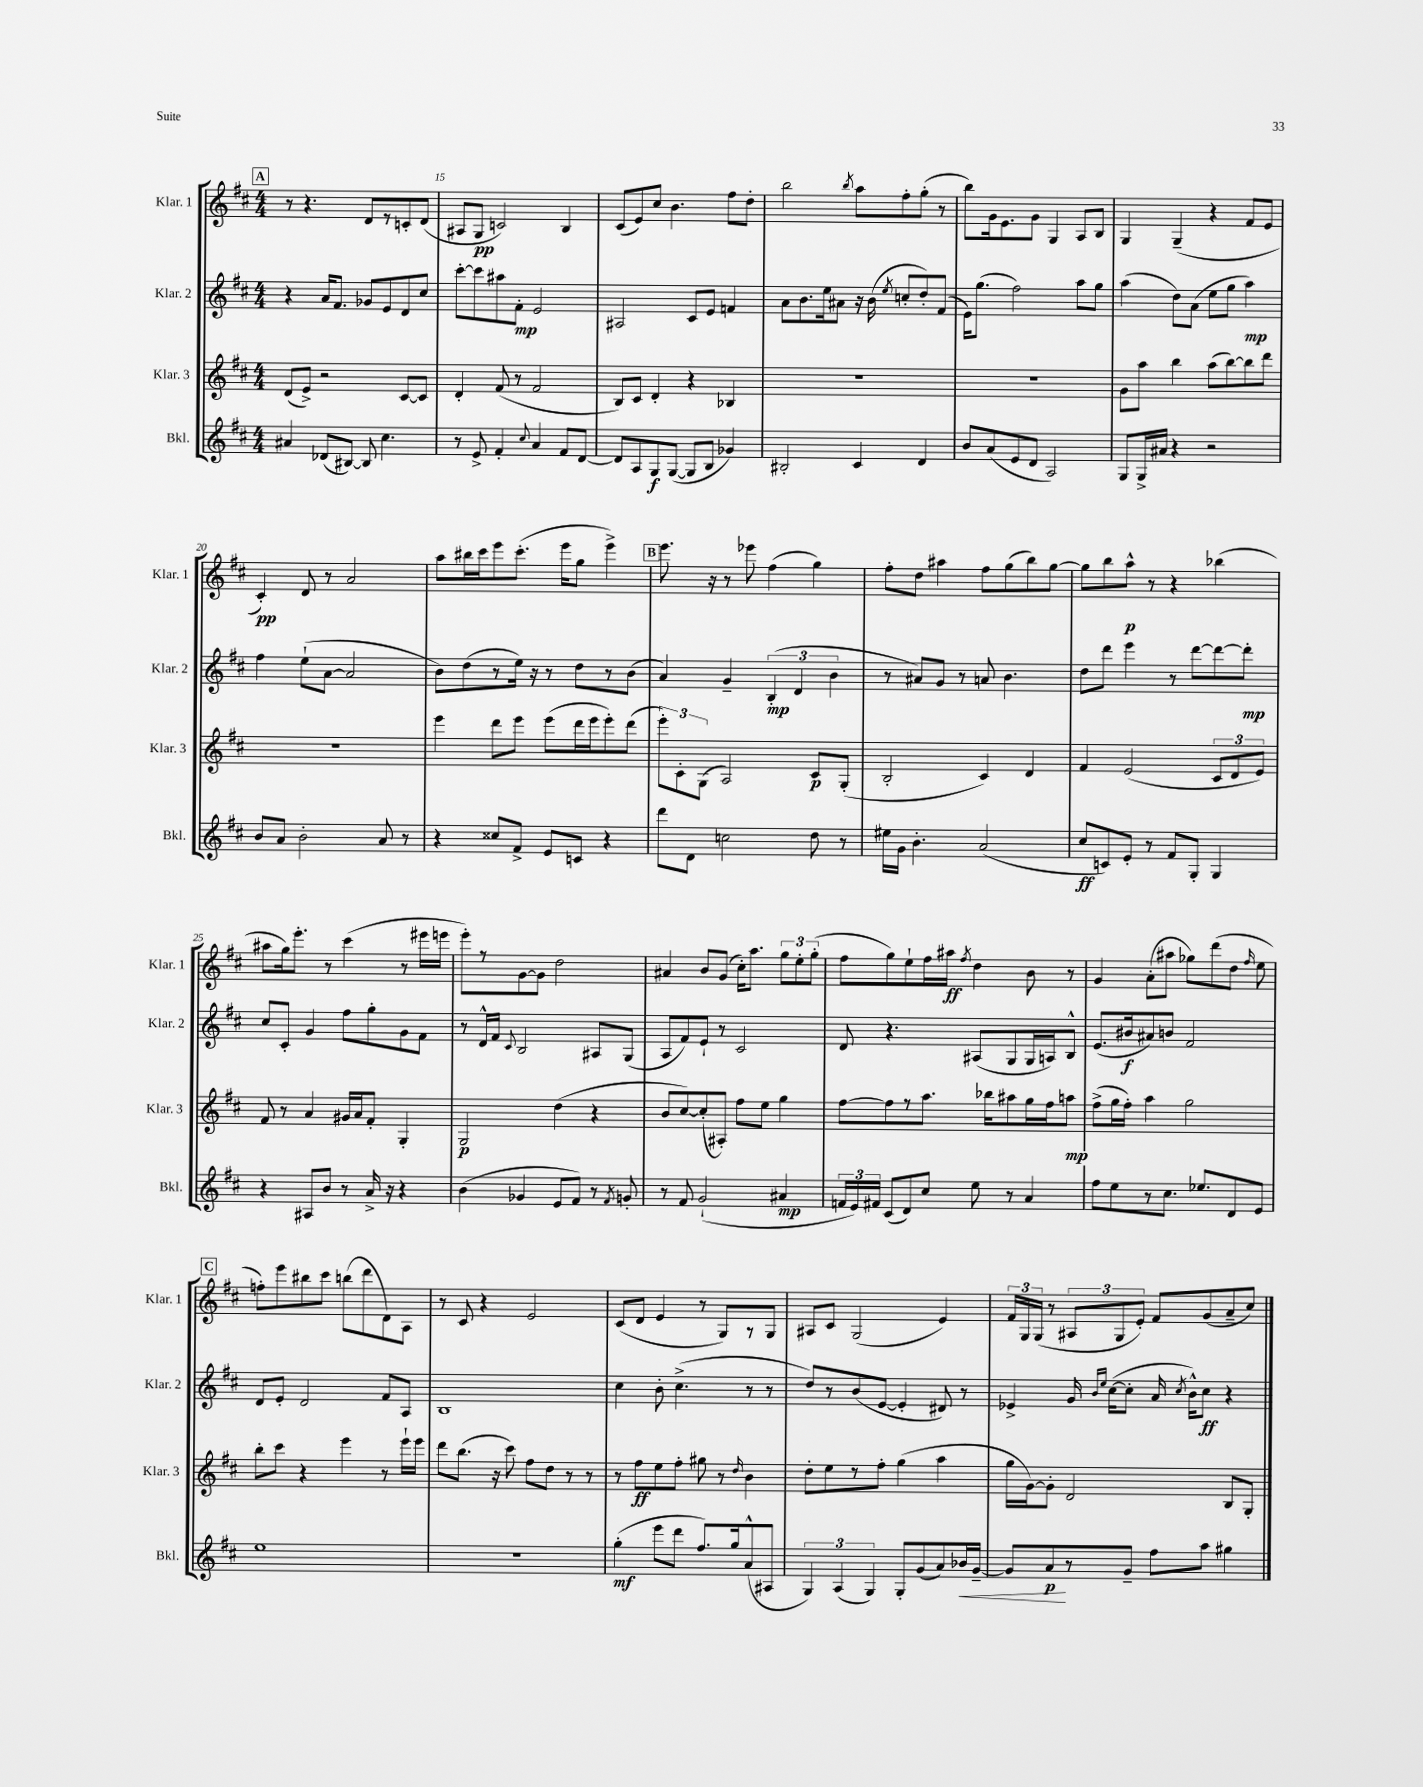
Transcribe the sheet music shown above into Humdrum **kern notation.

**kern	**dynam	**kern	**dynam	**kern	**dynam	**kern	**dynam
*part4	*part4	*part3	*part3	*part2	*part2	*part1	*part1
*staff4	*staff4	*staff3	*staff3	*staff2	*staff2	*staff1	*staff1
*I"Bkl.	*	*I"Klar. 3	*	*I"Klar. 2	*	*I"Klar. 1	*
*I'Bkl.	*	*I'Klar. 3	*	*I'Klar. 2	*	*I'Klar. 1	*
*clefG2	*	*clefG2	*	*clefG2	*	*clefG2	*
*k[f#c#]	*	*k[f#c#]	*	*k[f#c#]	*	*k[f#c#]	*
*M4/4	*	*M4/4	*	*M4/4	*	*M4/4	*
!!LO:REH:place=s1:t=A
=14	=14	=14	=14	=14	=14	=14	=14
4a#X/	.	(8d/L	.	4r	.	8r	.
.	.	8e^/J)	.	.	.	4.r	.
(8d-X/L	.	2r	.	16a/KL	.	.	.
.	.	.	.	8.f#/J	.	.	.
[8B#X/J)	.	.	.	.	.	.	.
8B#/]	.	.	.	8g-X/L	.	8d/L	.
4.cc#\	.	.	.	8e/	.	8r	.
.	.	[8c#/L	.	8d/	.	8cn'/	.
.	.	8c#/J]	.	8cc#/J	.	(8d/J	.
=15	=15	=15	=15	=15	=15	=15	=15
8r	.	4d'/	.	[8ccc#'\L	.	8A#X/L	.
8e^/	.	.	.	8ccc#\]	.	8G/J	pp
4f#'/	.	(8f#/	.	8aa#X\	.	2cn/)	.
.	.	8r	.	8f#'\J	mp	.	.
8qqcc#/	.	.	.	.	.	.	.
4a/	.	2f#/	.	2e/	.	.	.
8f#/L	.	.	.	.	.	4B/	.
[8d/J	.	.	.	.	.	.	.
=16	=16	=16	=16	=16	=16	=16	=16
8d/L]	.	8B/L)	.	2A#X/	.	(8c#/L	.
8A/	.	8c#/J	.	.	.	8e/)	.
8G/	f	4d'/	.	.	.	8cc#/J	.
([8G/J	.	.	.	.	.	4.b\	.
8G/L]	.	4r	.	8c#/L	.	.	.
8B/J	.	.	.	8e/J	.	.	.
4g-X/)	.	4B-X/	.	4fn/	.	8ff#\L	.
.	.	.	.	.	.	8dd'\J	.
=17	=17	=17	=17	=17	=17	=17	=17
2B#X'/	.	1r	.	8a\L	.	2bb\	.
.	.	.	.	8.b\	.	.	.
.	.	.	.	16ee\k	.	.	.
.	.	.	.	8a#X\J	.	.	.
.	.	.	.	.	.	8qbb/	.
4c#/	.	.	.	16r	.	8aa\L	.
.	.	.	.	(16b\	.	.	.
.	.	.	.	8qee/	.	.	.
.	.	.	.	8ccn'/L	.	8ff#'\	.
4d/	.	.	.	8dd'/)	.	(8gg'\J	.
.	.	.	.	(8f#/J	.	8r	.
=18	=18	=18	=18	=18	=18	=18	=18
8b/L	.	1r	.	16e\KL)	.	8bb\L)	.
.	.	.	.	(8.gg\J	.	.	.
(8a/	.	.	.	.	.	16g\k	.
.	.	.	.	.	.	8.e\	.
8e/	.	.	.	2ff#\)	.	.	.
8d/J	.	.	.	.	.	8g\J	.
2A/)	.	.	.	.	.	4G/	.
.	.	.	.	8aa\L	.	8A/L	.
.	.	.	.	8gg\J	.	8B/J	.
=19	=19	=19	=19	=19	=19	=19	=19
8G/L	.	8g\L	.	(4aa\	.	4G/	.
16G^/L	.	8aa\J	.	.	.	.	.
16a#X/JJ	.	.	.	.	.	.	.
4r	.	4bb\	.	8dd\L)	.	(4G~/	.
.	.	.	.	(8a\J	.	.	.
2r	.	(8aa\L	.	8ee\L	.	4r	.
.	.	[8bb\)	.	8gg\J	.	.	.
.	.	8bb\]	.	4aa\)	mp	8f#/L	.
.	.	8ddd\J	.	.	.	8e/J	.
!!LO:LB:g=z
=20	=20	=20	=20	=20	=20	=20	=20
8b/L	.	1r	.	4ff#\	.	4c#'/)	pp
8a/J	.	.	.	.	.	.	.
2b'\	.	.	.	(8ee`\L	.	8d/	.
.	.	.	.	[8a\J	.	8r	.
.	.	.	.	2a/]	.	2a/	.
8a/	.	.	.	.	.	.	.
8r	.	.	.	.	.	.	.
=21	=21	=21	=21	=21	=21	=21	=21
4r	.	4eee\	.	8b\L)	.	8aa\L	.
.	.	.	.	(8dd\	.	16bb#X\L	.
.	.	.	.	.	.	16ccc#\J	.
8cc##X/L	.	8ddd\L	.	8r	.	8eee\	.
8f#^/J	.	8eee\J	.	16ee\Jk)	.	(8.ccc#'\J	.
.	.	.	.	16r	.	.	.
8e/L	.	(8eee\L	.	8r	.	.	.
.	.	.	.	.	.	16eee\KL	.
8cn/J	.	16ddd\L	.	8dd\L	.	8gg\J	.
.	.	16eee\J	.	.	.	.	.
4r	.	8eee'\)	.	8r	.	4eee^\)	.
.	.	(8ddd\J	.	(8b\J	.	.	.
!!LO:REH:place=s1:t=B
=22	=22	=22	=22	=22	=22	=22	=22
8ddd\L	.	12eee'\L)	.	4a/)	.	8.eee\	.
.	.	12c#'\	.	.	.	.	.
8d\J	.	.	.	.	.	.	.
.	.	(12G\J	.	.	.	.	.
.	.	.	.	.	.	16r	.
2ccn\	.	2A/)	.	4g~/	.	8r	.
.	.	.	.	.	.	8eee-X\	.
.	.	.	.	(6B'/	mp	(4ff#\	.
.	.	.	.	6d/	.	.	.
8dd\	.	8c#/L	p	.	.	4gg\)	.
.	.	.	.	6b\	.	.	.
8r	.	(8G'/J	.	.	.	.	.
=23	=23	=23	=23	=23	=23	=23	=23
16ee#X\LL	.	2B'/	.	8r	.	8ff#'\L	.
16g\JJ	.	.	.	.	.	.	.
4.b'\	.	.	.	8a#X/L)	.	8dd\J	.
.	.	.	.	8g/J	.	4aa#X\	.
.	.	.	.	8r	.	.	.
(2a/	.	4c#/)	.	8an/	.	8ff#\L	.
.	.	.	.	4.b\	.	(8gg\	.
.	.	4d/	.	.	.	8bb\)	.
.	.	.	.	.	.	[8gg\J	.
=24	=24	=24	=24	=24	=24	=24	=24
8cc#/L	ff	4f#/	.	8dd\L	.	8gg\L]	.
8cn/)	.	.	.	8ddd\J	.	8bb\	.
8e'/J	.	(2e/	.	4eee\	.	8aa^^\J	p
8r	.	.	.	.	.	8r	.
8f#/L	.	.	.	8r	.	4r	.
8G'/J	.	.	.	[8ddd\L	.	.	.
4G/	.	12c#/L	.	8ddd\_	.	(4bb-X\	.
.	.	12d/	.	.	.	.	.
.	.	.	.	8ddd'\J]	mp	.	.
.	.	12e/J)	.	.	.	.	.
!!LO:LB:g=z
=25	=25	=25	=25	=25	=25	=25	=25
4r	.	8f#/	.	8cc#/L	.	8aa#X\L	.
.	.	8r	.	8c#'/J	.	16gg\k)	.
.	.	.	.	.	.	8.eee'\J	.
8A#X/L	.	4a/	.	4g/	.	.	.
8b/J	.	.	.	.	.	8r	.
8r	.	16g#X/LL	.	8ff#\L	.	(4ccc#\	.
.	.	16a/J	.	.	.	.	.
16a^/	.	8f#'/J	.	8gg'\	.	.	.
16r	.	.	.	.	.	.	.
4r	.	4G'/	.	8g\	.	8r	.
.	.	.	.	8f#\J	.	16eee#X\LL	.
.	.	.	.	.	.	16eeen\JJ	.
=26	=26	=26	=26	=26	=26	=26	=26
(4b\	.	2G/	p	8r	.	8eee'\L)	.
.	.	.	.	16d^^/LL	.	8r	.
.	.	.	.	16f#/JJ	.	.	.
.	.	.	.	8qqc#/	.	.	.
4g-X/	.	.	.	2B/	.	[8g\	.
.	.	.	.	.	.	8g\J]	.
8e/L	.	(4dd\	.	.	.	2dd\	.
8f#/J)	.	.	.	.	.	.	.
8r	.	4r	.	8A#X/L	.	.	.
8qf#/	.	.	.	.	.	.	.
8gn'/	.	.	.	(8G/J	.	.	.
=27	=27	=27	=27	=27	=27	=27	=27
8r	.	8b/L	.	8A/L	.	4a#X/	.
8f#/	.	[8cc#/)	.	8f#/)	.	.	.
(2g`/	.	(8cc#'/]	.	8e`/J	.	8b/L	.
.	.	8A#X'/J)	.	8r	.	(8g/J	.
.	.	8ff#\L	.	2c#/	.	16cc#'\KL)	.
.	.	.	.	.	.	8.aa\J	.
.	.	8ee\J	.	.	.	.	.
4a#X/	mp	4gg\	.	.	.	12gg\L	.
.	.	.	.	.	.	12ee'\	.
.	.	.	.	.	.	(12gg'\J	.
=28	=28	=28	=28	=28	=28	=28	=28
24fn/LL	.	[8ff#\L	.	8d/	.	8ff#\L	.
24e/)	.	.	.	.	.	.	.
24f#X/JJ	.	.	.	.	.	.	.
(8c#/L	.	8ff#\]	.	4.r	.	8gg\)	.
8d/)	.	8r	.	.	.	8ee`\	.
8cc#/J	.	8.aa\J	.	.	.	16ff#\L	.
.	.	.	.	.	.	16aa#X\JJ	ff
.	.	.	.	.	.	8qff#/	.
8ee\	.	.	.	(8A#X/L	.	4dd\	.
.	.	16bb-X\KL	.	.	.	.	.
8r	.	8aa#X\	.	8G/	.	.	.
4a/	.	16gg\L	.	16G/L	.	8b\	.
.	.	16ff#\J	.	16An/J)	.	.	.
.	.	8aan\J	mp	8B^^/J	.	8r	.
=29	=29	=29	=29	=29	=29	=29	=29
8ff#\L	.	(8ff#^\L	.	(8.e/L	.	4g/	.
8ee\	.	16gg\L	.	.	.	.	.
.	.	16ff#'\JJ)	.	16b#X/k	f	.	.
8r	.	4aa\	.	8a#X/)	.	(8a'\L	.
8.cc#\J	.	.	.	8bn/J	.	8aa#X\J	.
.	.	2gg\	.	2f#/	.	8gg-X\L)	.
8.ee-X/L	.	.	.	.	.	.	.
.	.	.	.	.	.	(8ddd\	.
8d/	.	.	.	.	.	8dd\J	.
.	.	.	.	.	.	16qqff#/	.
8e/J	.	.	.	.	.	8ee\	.
!!LO:LB:g=z
!!LO:REH:place=s1:t=C
=30	=30	=30	=30	=30	=30	=30	=30
1ee	.	8bb'\L	.	8d/L	.	8ffn'\L)	.
.	.	8ccc#\J	.	8e'/J	.	8eee\	.
.	.	4r	.	2d/	.	8bb#X\	.
.	.	.	.	.	.	8ccc#\J	.
.	.	4eee\	.	.	.	(8bbn\L	.
.	.	.	.	.	.	8ddd\	.
.	.	8r	.	8f#/L	.	8d\)	.
.	.	16eee`\LL	.	8A/J	.	8A\J	.
.	.	16eee\JJ	.	.	.	.	.
=31	=31	=31	=31	=31	=31	=31	=31
1r	.	8ddd\L	.	1B	.	8r	.
.	.	(8.bb\J	.	.	.	8c#/	.
.	.	.	.	.	.	4r	.
.	.	16r	.	.	.	.	.
.	.	8ccc#\)	.	.	.	.	.
.	.	8ff#\L	.	.	.	2e/	.
.	.	8dd\J	.	.	.	.	.
.	.	8r	.	.	.	.	.
.	.	8r	.	.	.	.	.
=32	=32	=32	=32	=32	=32	=32	=32
(4gg'\	mf	8r	.	4cc#\	.	(8c#/L	.
.	.	8ff#\L	ff	.	.	8d/J	.
8eee\L	.	8ee\	.	8b'\	.	4e/	.
8ddd\J	.	8ff#'\J	.	(4.cc#^\	.	.	.
8.ff#/L)	.	8gg#X\	.	.	.	8r	.
.	.	8r	.	.	.	8G/L)	.
16gg/k	.	.	.	.	.	.	.
.	.	16qqdd/	.	.	.	.	.
(8a^^/	.	4b\	.	8r	.	8r	.
8A#X/J	.	.	.	8r	.	8G/J	.
=33	=33	=33	=33	=33	=33	=33	=33
6G/)	.	8dd'\L	.	8dd/L)	.	8A#X/L	.
.	.	8ee\	.	8r	.	8c#/J	.
(6A/	.	.	.	.	.	.	.
.	.	8r	.	(8b/	.	(2G/	.
6G/)	.	.	.	.	.	.	.
.	.	8ff#'\J	.	[8e/J	.	.	.
8G'/L	.	(4gg\	.	4e'/]	.	.	.
(8g/	.	.	.	.	.	.	.
8a/)	.	4aa\	.	8d#X/)	.	4e/)	.
!	!LO:HP:b	!	!	!	!	!	!
16b-X/L	<	.	.	8r	.	.	.
[16g~/JJ	.	.	.	.	.	.	.
=34	=34	=34	=34	=34	=34	=34	=34
8g/L]	.	16gg\LL	.	4e-X^/	.	24f#/LL	.
.	.	.	.	.	.	24G/	.
.	.	[16g\J)	.	.	.	.	.
.	.	.	.	.	.	(24G/JJ	.
8a/	p	8g'\J]	.	.	.	8r	.
8r	[	2d/	.	16g/	.	12A#X/L	.
.	.	.	.	16qqb/LL	.	.	.
.	.	.	.	16qqee/JJ	.	.	.
.	.	.	.	([16cc#\KL	.	.	.
.	.	.	.	.	.	12G/	.
8g~/J	.	.	.	8cc#'\J]	.	.	.
.	.	.	.	.	.	12e'/J)	.
8ff#\L	.	.	.	16a/	.	8f#/L	.
.	.	.	.	8qcc#/	.	.	.
.	.	.	.	16b^^\KL)	.	.	.
8aa\J	.	.	.	8cc#\J	ff	(8g/	.
4gg#X\	.	8B/L	.	4r	.	8a~/	.
.	.	8G'/J	.	.	.	8cc#/J)	.
==	==	==	==	==	==	==	==
*-	*-	*-	*-	*-	*-	*-	*-
